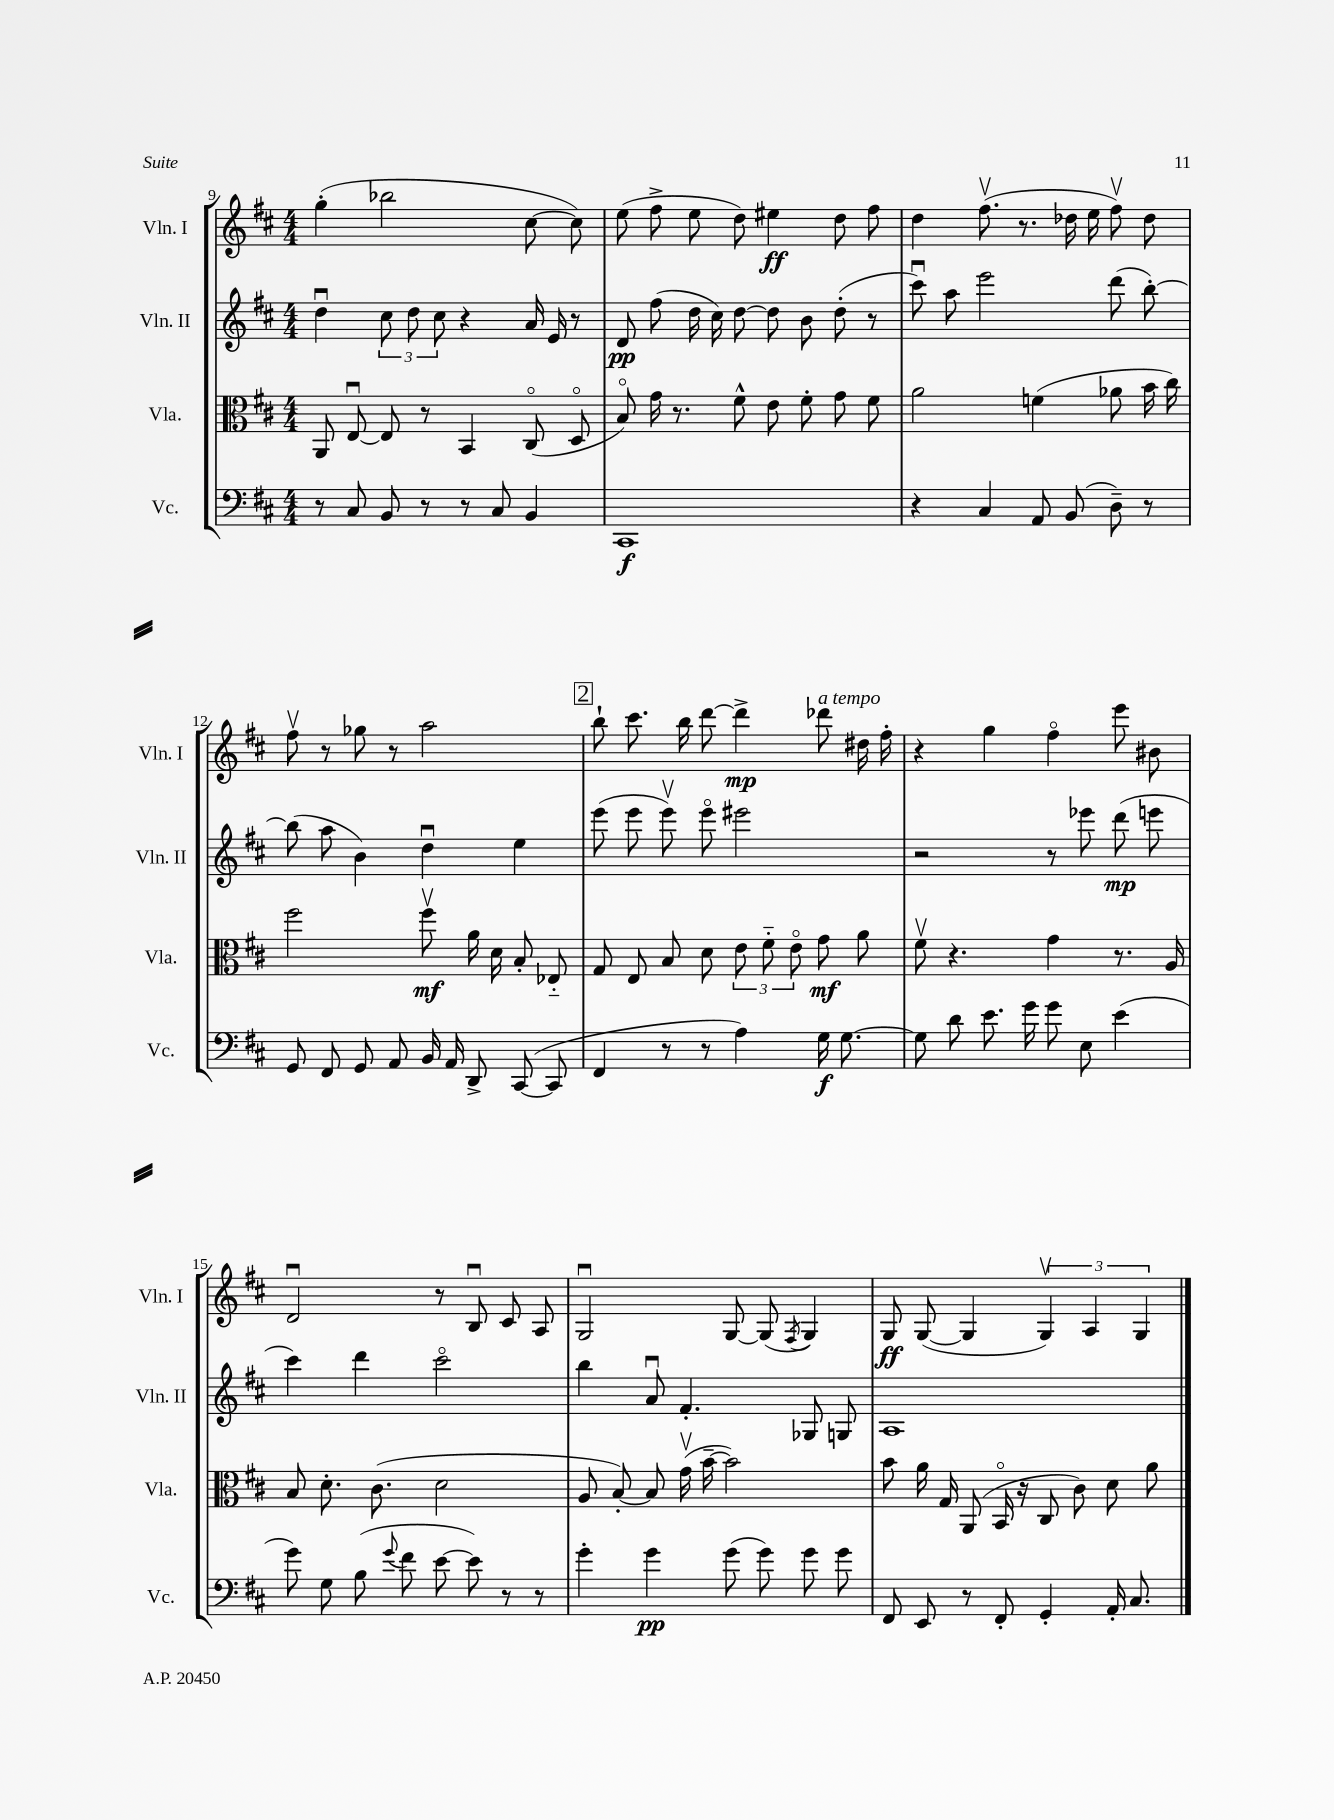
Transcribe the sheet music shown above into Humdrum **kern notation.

**kern	**dynam	**kern	**dynam	**kern	**dynam	**kern	**dynam
*part4	*part4	*part3	*part3	*part2	*part2	*part1	*part1
*staff4	*staff4	*staff3	*staff3	*staff2	*staff2	*staff1	*staff1
*I"Vc.	*	*I"Vla.	*	*I"Vln. II	*	*I"Vln. I	*
*I'Vc.	*	*I'Vla.	*	*I'Vln. II	*	*I'Vln. I	*
*clefF4	*	*clefC3	*	*clefG2	*	*clefG2	*
*k[f#c#]	*	*k[f#c#]	*	*k[f#c#]	*	*k[f#c#]	*
*M4/4	*	*M4/4	*	*M4/4	*	*M4/4	*
=9	=9	=9	=9	=9	=9	=9	=9
8r	.	8AA/	.	4ddu\	.	(4gg'\	.
8C#/	.	[8Eu/	.	.	.	.	.
8BB/	.	8E/]	.	12cc#\	.	2bb-X\	.
.	.	.	.	12dd\	.	.	.
8r	.	8r	.	.	.	.	.
.	.	.	.	12cc#\	.	.	.
8r	.	4BB/	.	4r	.	.	.
8C#/	.	.	.	.	.	.	.
4BB/	.	(8C#/	.	16a/	.	[8cc#\	.
.	.	.	.	16e/	.	.	.
.	.	8D/	.	8r	.	8cc#\])	.
=10	=10	=10	=10	=10	=10	=10	=10
1CC#	f	8B/)	.	8d/	pp	(8ee\	.
.	.	16g\	.	(8ff#\	.	8ff#^\	.
.	.	8.r	.	.	.	.	.
.	.	.	.	16dd\	.	8ee\	.
.	.	.	.	16cc#\)	.	.	.
.	.	8f#^^\	.	[8dd\	.	8dd\)	.
.	.	8e\	.	8dd\]	.	4ee#X\	ff
.	.	8f#'\	.	8b\	.	.	.
.	.	8g\	.	(8dd'\	.	8dd\	.
.	.	8f#\	.	8r	.	8ff#\	.
=11	=11	=11	=11	=11	=11	=11	=11
4r	.	2a\	.	8ccc#u\)	.	4dd\	.
.	.	.	.	8aa\	.	.	.
4C#/	.	.	.	2eee\	.	(8.ff#v\	.
.	.	.	.	.	.	8.r	.
8AA/	.	(4fn\	.	.	.	.	.
(8BB/	.	.	.	.	.	16dd-X\	.
.	.	.	.	.	.	16ee\	.
8D~\)	.	8a-X\	.	(8ddd\	.	8ff#v\)	.
8r	.	16b\	.	[8bb'\)	.	8dd-\	.
.	.	16cc#\)	.	.	.	.	.
!!LO:LB:g=z
=12	=12	=12	=12	=12	=12	=12	=12
8GG/	.	2ff#\	.	(8bb\]	.	8ff#v\	.
8FF#/	.	.	.	8aa\	.	8r	.
8GG/	.	.	.	4b\)	.	8gg-X\	.
8AA/	.	.	.	.	.	8r	.
16BB/	.	8ff#v\	mf	4ddu\	.	2aa\	.
16AA/	.	.	.	.	.	.	.
8DD^/	.	16a\	.	.	.	.	.
.	.	16d\	.	.	.	.	.
([8CC#/	.	8B'/	.	4ee\	.	.	.
8CC#/]	.	8E-X/	.	.	.	.	.
!!LO:REH:place=s1:t=2
=13	=13	=13	=13	=13	=13	=13	=13
4FF#/	.	8G/	.	(8eee\	.	8bb`\	.
.	.	8E/	.	8eee\	.	8.ccc#\	.
8r	.	8B/	.	8eeev\)	.	.	.
.	.	.	.	.	.	16bb\	.
8r	.	8d\	.	8eee\	.	[8ddd\	.
4A\)	.	12e\	.	2eee#X\	.	4ddd^\]	mp
.	.	12f#\	.	.	.	.	.
.	.	12e\	.	.	.	.	.
!	!	!	!	!	!	!LO:TX:a:i:t=a tempo	!
16G\	f	8g\	mf	.	.	8ddd-X\	.
[8.G\	.	.	.	.	.	.	.
.	.	8a\	.	.	.	16dd#X\	.
.	.	.	.	.	.	16ff#'\	.
=14	=14	=14	=14	=14	=14	=14	=14
8G\]	.	8f#v\	.	2r	.	4r	.
8d\	.	4.r	.	.	.	.	.
8.e\	.	.	.	.	.	4gg\	.
16g\	.	.	.	.	.	.	.
8g\	.	4g\	.	8r	.	4ff#\	.
8E\	.	.	.	8eee-X\	.	.	.
(4e\	.	8.r	.	(8ddd\	mp	8eee\	.
.	.	.	.	8eeen\	.	8b#X\	.
.	.	16A/	.	.	.	.	.
!!LO:LB:g=z
=15	=15	=15	=15	=15	=15	=15	=15
8g\)	.	8B/	.	4ccc#\)	.	2du/	.
8G\	.	8.d'\	.	.	.	.	.
(8B\	.	.	.	4ddd\	.	.	.
.	.	(8.c#\	.	.	.	.	.
8qqg/	.	.	.	.	.	.	.
8f#\	.	.	.	.	.	.	.
[8e\	.	2d\	.	2ccc#\	.	8r	.
8e\])	.	.	.	.	.	8Bu/	.
8r	.	.	.	.	.	8c#/	.
8r	.	.	.	.	.	8A/	.
=16	=16	=16	=16	=16	=16	=16	=16
4g'\	.	8A/	.	4bb\	.	2Gu/	.
.	.	[8B'/)	.	.	.	.	.
4g\	pp	8B/]	.	8au/	.	.	.
.	.	(16gv\	.	4.f#'/	.	.	.
.	.	[16b~\	.	.	.	.	.
(8g\	.	2b\])	.	.	.	[8G/	.
8g\)	.	.	.	.	.	(8G/]	.
.	.	.	.	.	.	8qF#/	.
8g\	.	.	.	8G-X/	.	4G/)	.
8g\	.	.	.	8Gn/	.	.	.
=17	=17	=17	=17	=17	=17	=17	=17
8FF#/	.	8b\	.	1A	.	8G/	ff
8EE/	.	16a\	.	.	.	([8G/	.
.	.	16G/	.	.	.	.	.
8r	.	(8AA/	.	.	.	4G/]	.
8FF#'/	.	16BB/	.	.	.	.	.
.	.	16r	.	.	.	.	.
4GG'/	.	8C#/	.	.	.	6Gv/)	.
.	.	8c#\)	.	.	.	.	.
.	.	.	.	.	.	6A/	.
16AA'/	.	8d\	.	.	.	.	.
8.C#/	.	.	.	.	.	.	.
.	.	.	.	.	.	6G/	.
.	.	8a\	.	.	.	.	.
==	==	==	==	==	==	==	==
*-	*-	*-	*-	*-	*-	*-	*-
